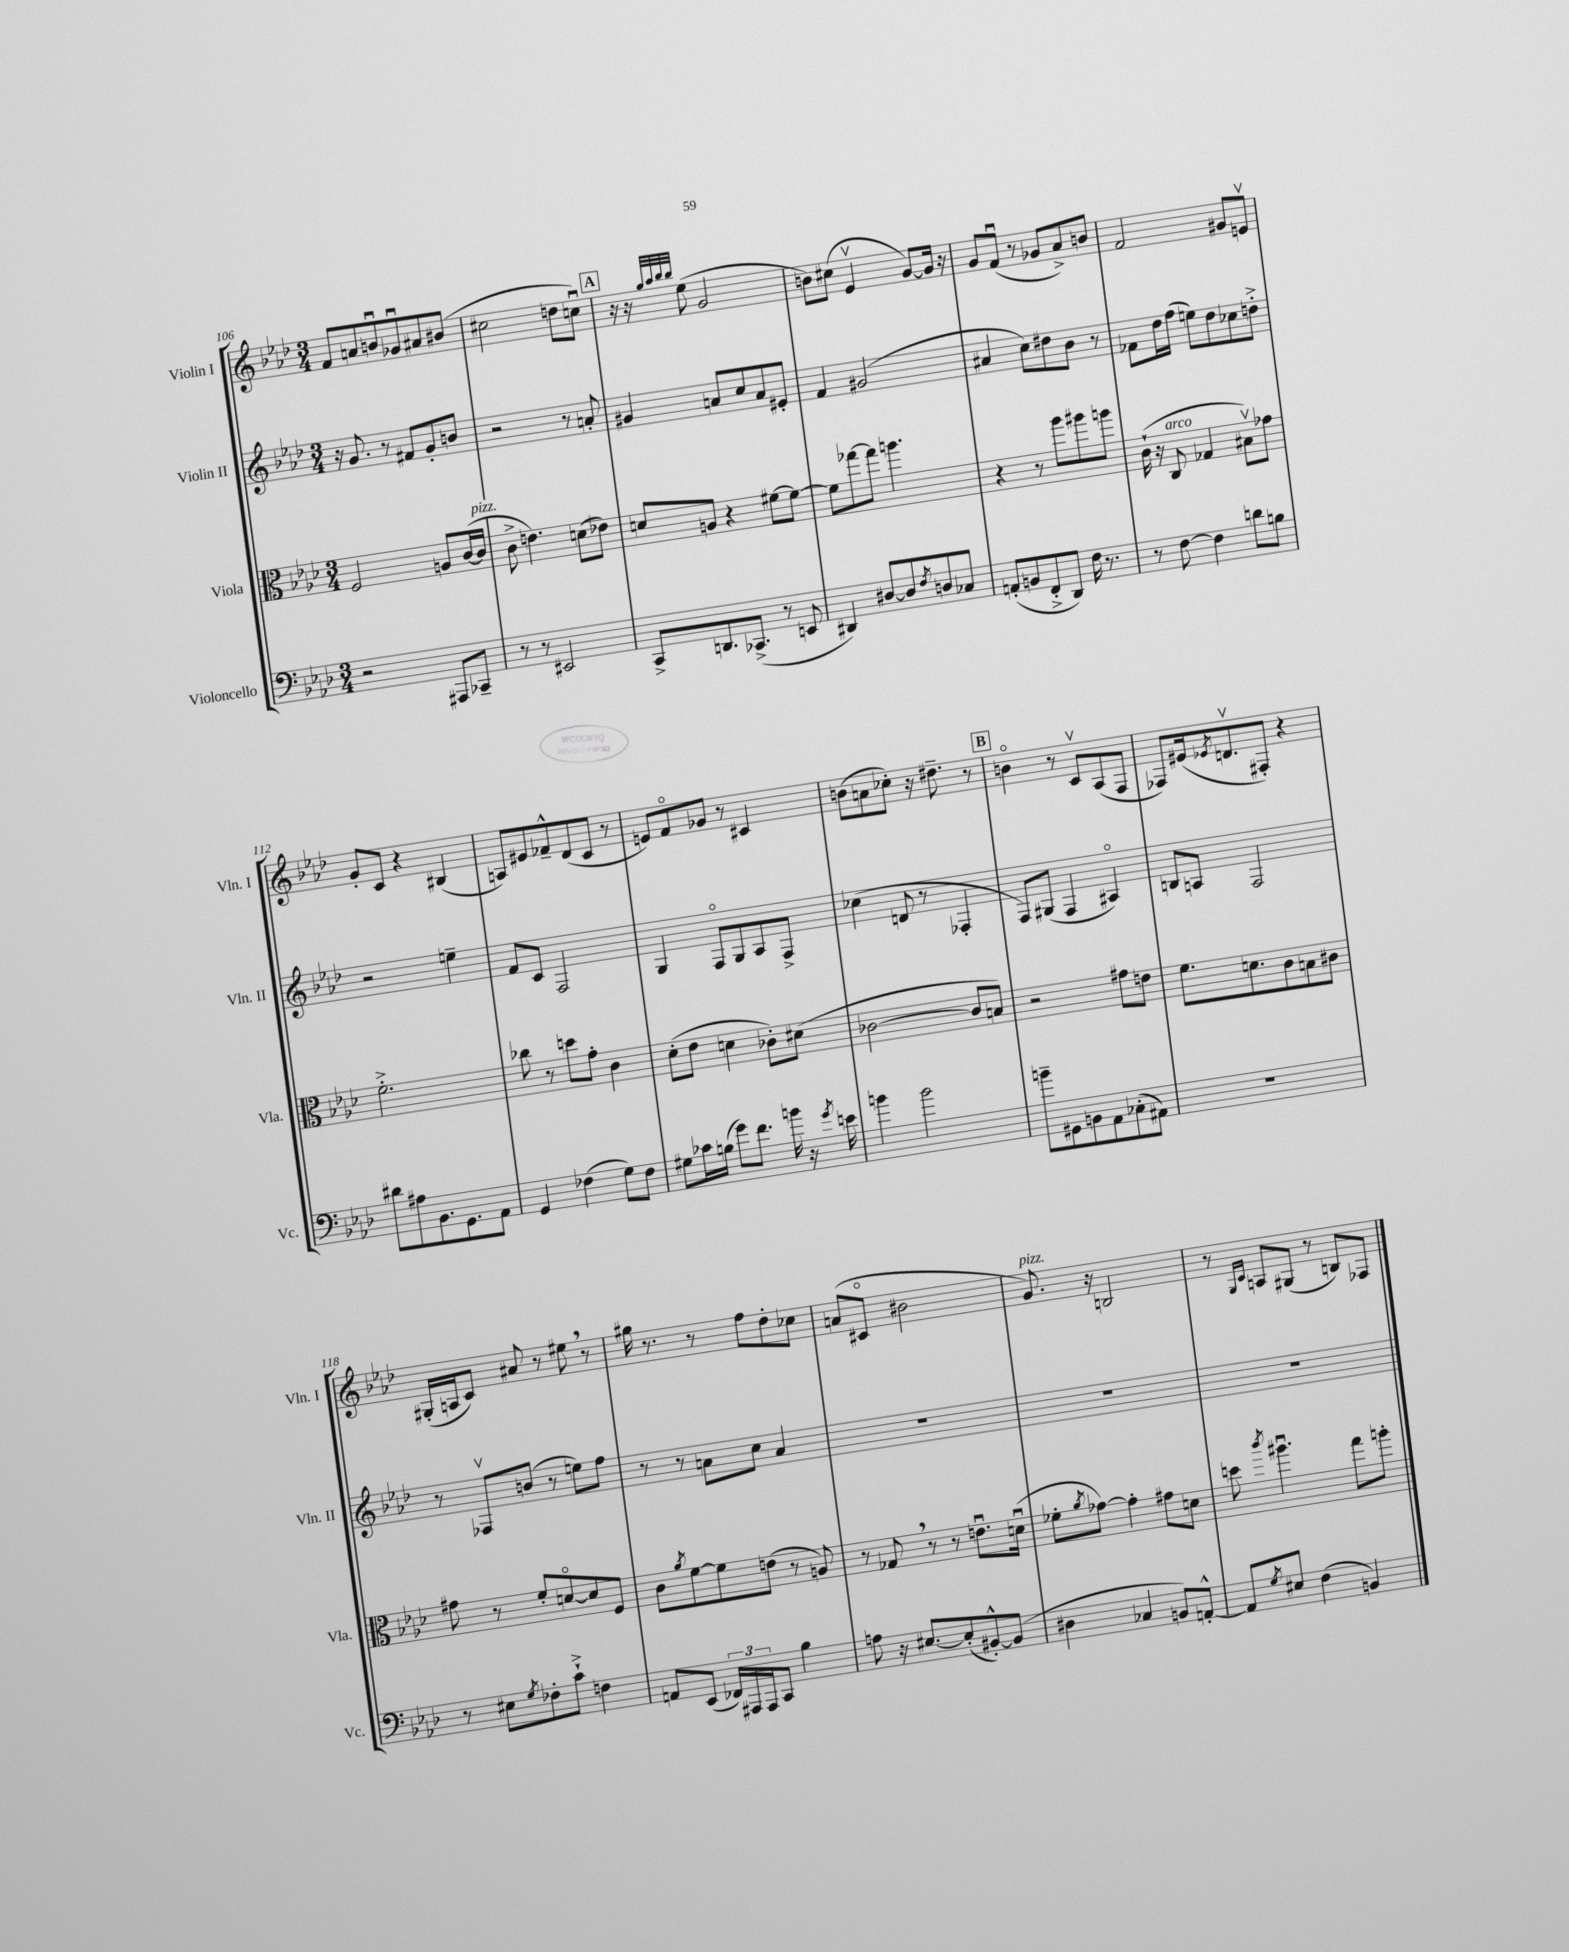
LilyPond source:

<<
\new StaffGroup <<
\new Staff = "s0" \with { instrumentName = "Violin I" shortInstrumentName = "Vln. I" } {
    \clef treble \key aes \major \numericTimeSignature \time 3/4
    f'8 a'8 b'8\downbow ges'8\downbow ais'8 bis'8( |
    cis''2 d''8 c''8\downbow) |
    \mark \markup { \box "A" } r16 r16 \grace { g''32 aes''32 bes''32 bes''32 } ees''8( g'2 |
    b'8) cis''8( ees'4\upbow g'8~) g'16 r16 |
    g'8 f'8\downbow( r8 ges'8 aes'8->) b'8 |
    f'2 gis'8 e'8\upbow |
    g'8-. c'8 r4 bis4( |
    a8) eis'8 fes'8---^ des'8( c'8 r8 |
    e'8) f'8\flageolet ges'8 r8 cis'4 |
    b'8( a'8 ces''8-.) r16 dis''8.-- r8 |
    \mark \markup { \box "B" } b'4\flageolet r8 c'8\upbow aes8( f8 |
    fes8) eis'16( \acciaccatura { ees'8 } d'8.\upbow fis8-.) r4 |
    gis16-.( a16 c'8) ais'8 r8 eis''8 \breathe r8 |
    gis''16 r8. r8 f''8 des''8-. ces''8 |
    a'8( cis'8\flageolet bis'2 |
    g'8.^\markup { \italic "pizz." }) r16 b2 |
    r8 \grace { g16 c'16 } a8 gis8( r8 b8) fes8 \bar "|." |
}
\new Staff = "s1" \with { instrumentName = "Violin II" shortInstrumentName = "Vln. II" } {
    \clef treble \key aes \major \numericTimeSignature \time 3/4
    r16 g'8. r8 fis'8 g'8-. b'8 |
    r2 r8 a'8-. |
    \mark \markup { \box "A" } gis'4 a'8 c''8 a'8 eis'8-. |
    f'4 gis'2( |
    ais'4 c''8) dis''8 bes'8 r8 |
    fes'8 des''16 f''16( e''8) des''8 ces''8 d''8-.-> |
    r2 e''4-- |
    f'8 c'8 f2 |
    g4 f8\flageolet g8 aes8 f8-> |
    ces''4( d'8 r8 fes4-. |
    \mark \markup { \box "B" } f8) gis8( f4 ais4\flageolet) |
    b8 a8 f2 |
    r8 fes8\upbow b'8( r8 e''8) f''8 |
    r8 r8 a'8 c''8 a'4 |
    R2. |
    R2. |
    R2. \bar "|." |
}
\new Staff = "s2" \with { instrumentName = "Viola" shortInstrumentName = "Vla." } {
    \clef alto \key aes \major \numericTimeSignature \time 3/4
    f2 a8 c'16~( c'16^\markup { \italic "pizz." } |
    c'8-> e'4.) d'8( ees'8) |
    \mark \markup { \box "A" } d'8 a8 r4 fis'8~ fis'8~ |
    fis'8 ges''8~ ges''8 a''4. |
    r4 r8 aes''8 ais''8 a''8 |
    c'16-!( r16 c8^\markup { \italic "arco" } ges4 bis8\upbow) ges'8 |
    f'2.-.-> |
    ces''8 r8 d''8 g'8-. c'4 |
    des'8-.( ees'8 d'4 ces'8-.) dis'8( |
    ces'2~ ces'8 b8) |
    \mark \markup { \box "B" } r2 gis'8 e'8 |
    f'8. d'8. c'8 b8 cis'8 |
    gis'8 r8 f'8-. d'8~\flageolet d'8 f8 |
    c'8 \acciaccatura { aes'8 } f'8~ f'8 e'8( r8 a8) |
    r8 ges8 \breathe r8 r8 e'8.\downbow d'16\downbow( |
    fes'8-. \acciaccatura { aes'8 } ges'8~) ges'4-. gis'8 d'8 |
    d''8 \acciaccatura { c'''8 } ais''4.\downbow g''8 a''8-. \bar "|." |
}
\new Staff = "s3" \with { instrumentName = "Violoncello" shortInstrumentName = "Vc." } {
    \clef bass \key aes \major \numericTimeSignature \time 3/4
    r2 ais,,8 ces,8-- |
    r8 r8 eis,2 |
    \mark \markup { \box "A" } c,8-> d,8. ces,8.->( r8 e,8 |
    dis,4) dis8~ dis8 \acciaccatura { f8 } d8 ces8 |
    a,8-.( b,8 f,8-.-> des,8) f16 r8. |
    r8 f8~ f4 d'8 b8 |
    dis'8 ais8 bes,8. g,8. aes,8 |
    g,4 fes4( g8) fes8 |
    gis8 ces'16 b16( g'8) f'8. b'16 r16 \acciaccatura { g'8 } e'16 |
    b'4 b'2 |
    \mark \markup { \box "B" } b'8-- gis,8 b,8 aes,8 ces8-.( ais,8) |
    R2. |
    r8 eis8 \acciaccatura { g8 } fes8-. c'8-!-> f4 |
    a,8 ees,8( \tuplet 3/2 { fes,16) ais,,16 ais,,16 } c,8 bes4 |
    a8 r16 eis8.~ eis8-.( bis,8~-.-^) bis,8( |
    dis4 ces4 b,8) a,8~-.-^ |
    a,8 \acciaccatura { g8 } eis8 f4( b,4) \bar "|." |
}
>>
>>
\layout { \context { \Score currentBarNumber = #106 } }
